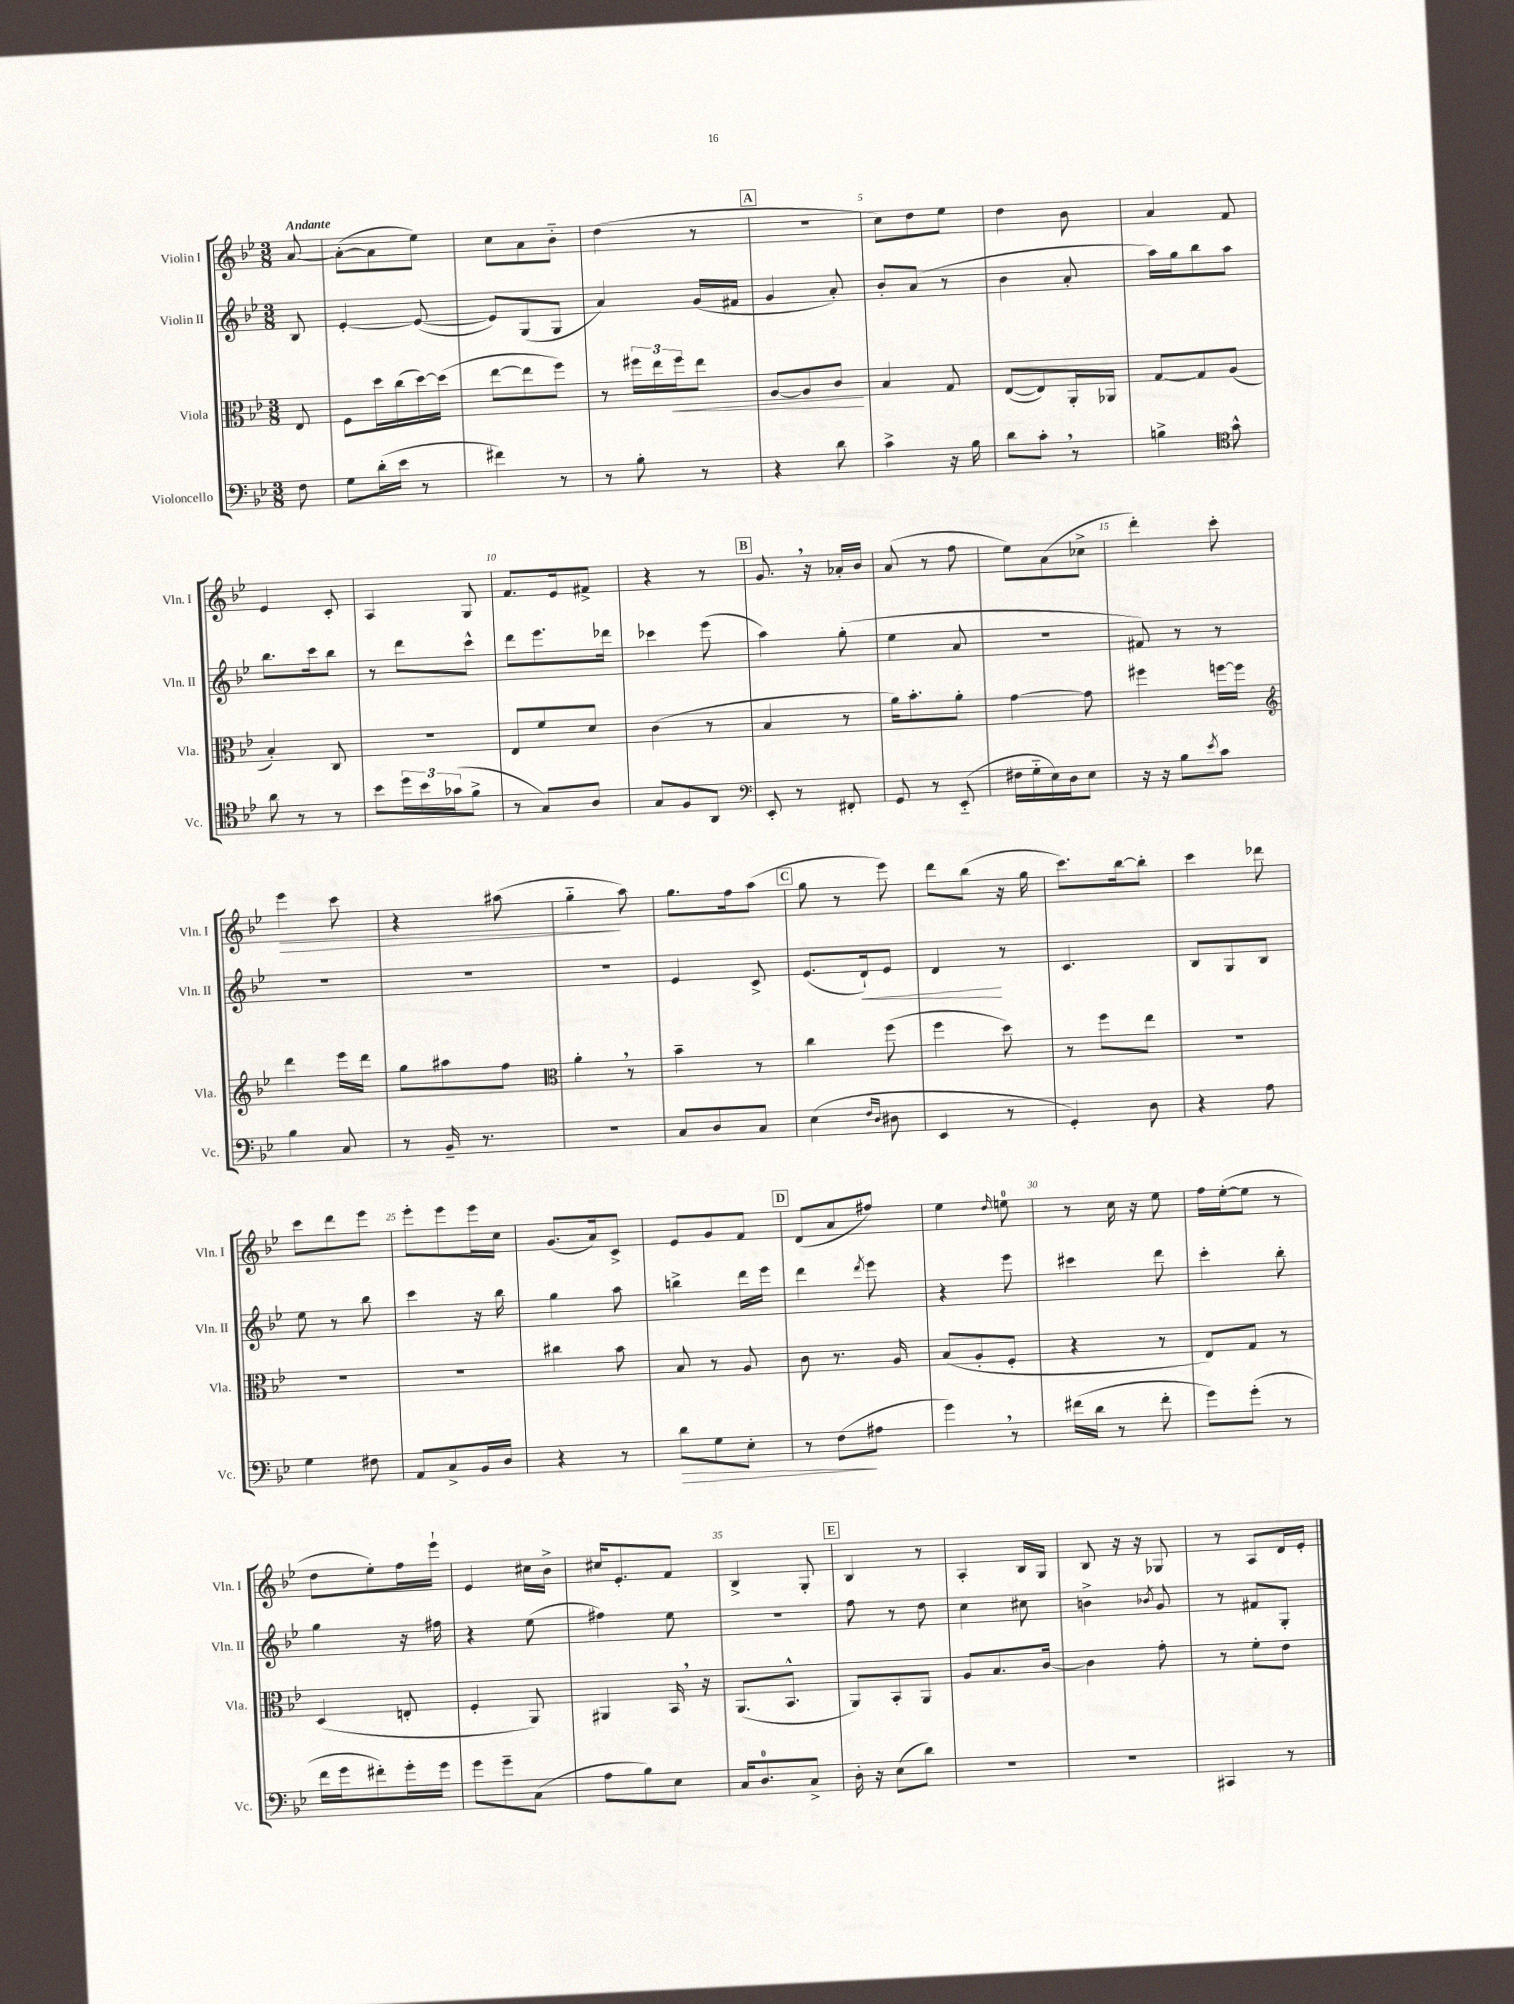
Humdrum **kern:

**kern	**kern	**kern	**kern
*staff4	*staff3	*staff2	*staff1
*clefF4	*clefC3	*clefG2	*clefG2
*k[b-e-]	*k[b-e-]	*k[b-e-]	*k[b-e-]
*M3/8	*M3/8	*M3/8	*M3/8
8F	8E-	8B-	[8a
=	=	=	=
8G	8F	[4e-'	(8a'_
(16d'	16dd	.	8a]
16e-	(16cc	.	.
8r	[16dd)	(8e-_	8ee-)
.	(16dd]	.	.
=	=	=	=
4f#)	[8ee-	8e-])	8cc
.	8ee-]	(8G	8a
8r	8ff)	8G	8b-'~
=	=	=	=
8r	8r	4a)	(4dd
8B-'	24ff#	.	.
.	24ee-	.	.
.	24ff#	.	.
8r	8ee-	(16g	8r
.	.	16f#	.
=	=	=	=
4r	[8A	4g	4.r
.	8A]	.	.
8d	8c	8a')	.
=	=	=	=
4c^	4B-	8b-'	8cc)
.	.	(8a	8dd
16r	8G	8r	8ee-
16B-	.	.	.
=	=	=	=
8d	([8E-	4b-	4dd
8c'	8E-])	.	.
8r	16AA'	8a'	8b-
.	16AA-	.	.
=	=	=	=
4B^	[8G	16aa)	4a
.	.	16gg	.
.	8G]	8bb-	.
*clefC4	*	*	*
8g^^	(8A	8aa	8f
=	=	=	=
8a	4B-')	8.bb-	4e-
8r	.	.	.
.	.	16ccc	.
8r	8C	8bb-	8c'
=	=	=	=
8b-	4.r	8r	4A
24dd	.	8ddd	.
24b-	.	.	.
(24g-	.	.	.
8f^	.	8ccc^^	8G
=	=	=	=
8r	8E-	8ddd	8.f
8G)	8f	8.eee-	.
.	.	.	16e-
8A	8d	.	8f#^
.	.	16ddd-	.
=	=	=	=
8G	(4c	4ccc-	4r
8F	.	.	.
8AA	8r	(8eee-	8r
=	=	=	=
*clefF4	*	*	*
8EE-'	4B-	4aa)	8.g
8r	.	.	.
.	.	.	16r
8FF#'	8r	(8gg'	16a-'
.	.	.	16b-
=	=	=	=
8GG	16a)	4ee-	(8a
.	8.b-'	.	.
8r	.	.	8r
(8EE-'~	8a'	8a	8ff
=	=	=	=
16F#	[4g	4.r	8ee-)
16G'~	.	.	.
16E-)	.	.	(8a
16D	.	.	.
8E-	8g]	.	8cc-^
=	=	=	=
16r	4ff#	8f#)	4ddd')
16r	.	.	.
8B-	.	8r	.
8qe-	.	.	.
8c	[16ff	8r	8ccc'
.	16ff]	.	.
=	=	=	=
*	*clefG2	*	*
4B-	4ddd	4.r	4eee-
8C	16eee-	.	8ccc
.	16ddd	.	.
=	=	=	=
8r	8gg	4.r	4r
16BB-~	8aa#	.	.
8.r	.	.	.
.	8ff	.	(8aa#
=	=	=	=
*	*clefC3	*	*
4.r	4a'	4.r	4gg'~
.	8r	.	8aa)
=	=	=	=
8C	4b-~	4e-	8.gg
8D	.	.	.
.	.	.	16ff
8C	8r	8c^	(8aa
=	=	=	=
(4E-	4cc	(8.e-	8gg
.	.	.	8r
.	.	16d`)	.
16qqF	.	.	.
16qqD	.	.	.
8D#	(8ff	8e-	8eee-)
=	=	=	=
4EE-	4ff	4d	8ddd
.	.	.	(8bb-
8r	8dd)	8r	16r
.	.	.	16gg
=	=	=	=
4GG')	8r	4.c	8.ccc)
.	8ff	.	.
.	.	.	[16bb-
8D	8ee-	.	8bb-']
=	=	=	=
4r	4.r	8B-	4ccc
.	.	8G	.
8A	.	8B-	8ddd-
=	=	=	=
4G	4.r	8ee-	8ccc
.	.	8r	8ddd
8F#	.	8bb-	8eee-
=	=	=	=
8AA	4.r	4ccc	8eee-'
8C^	.	.	8eee-
16BB-	.	16r	16eee-
16D	.	16bb-	16cc
=	=	=	=
4r	4cc#	4gg	(8.g
.	.	.	16a)
8r	8b-	8aa	8c^
=	=	=	=
8d	8B-	4bb^	8e-
8G	8r	.	8g
8E-'	8A	16ddd	8f
.	.	16eee-	.
=	=	=	=
8r	8c	4ddd	(8d
(8F	8.r	.	8a
.	.	8qddd	.
8A#	.	8eee-	8ff#)
.	16A	.	.
=	=	=	=
4g)	(8B-	4r	4ee-
.	8A'	.	.
.	.	.	16qqdd
8r	8F'	8eee-	8ee
=	=	=	=
(16f#	4r	4ccc#	8r
16d	.	.	.
8r	.	.	16cc
.	.	.	16r
8f#'	8r	8ddd	8ee-
=	=	=	=
8g)	8E-)	4ccc'	16ff
.	.	.	([16ee-'
(8g'	8G	.	8ee-]
8r	8r	8bb-'	8r
=	=	=	=
16f	(4D	4gg	8dd
16g	.	.	.
8f#')	.	.	8ee-')
16g'	8E'	16r	16ff
16g	.	16ff#	16eee-`
=	=	=	=
8g	4F'	4r	4e-
8g~	.	.	.
(8C	8AA)	(8ee-	16cc#
.	.	.	16b-^
=	=	=	=
8A	4AA#	4ff#)	16cc#
.	.	.	8.e-'
8B-)	.	.	.
8E-	16BB-	8ee-	8f
.	16r	.	.
=	=	=	=
16C	(8.AA	4.r	4B-^
8.D	.	.	.
.	8.BB-^^	.	.
8C^	.	.	8G'
=	=	=	=
16D'	8AA)	8ff	4B-
16r	.	.	.
(8E-	8BB-'	8r	.
8d)	8AA	8dd	8r
=	=	=	=
4.r	8A	4cc	4A'
.	8.B-	.	.
.	.	8cc#	16B-
.	[16c	.	16G
=	=	=	=
4.r	4c]	4b^	8B-
.	.	.	16r
.	.	.	16r
.	.	8qb-	.
.	8g'	8g	8G-
=	=	=	=
4CC#	8r	8r	8r
.	8f'	8f#	8A
8r	8e-	8G'	16d
.	.	.	16e-'
==	==	==	==
*-	*-	*-	*-
